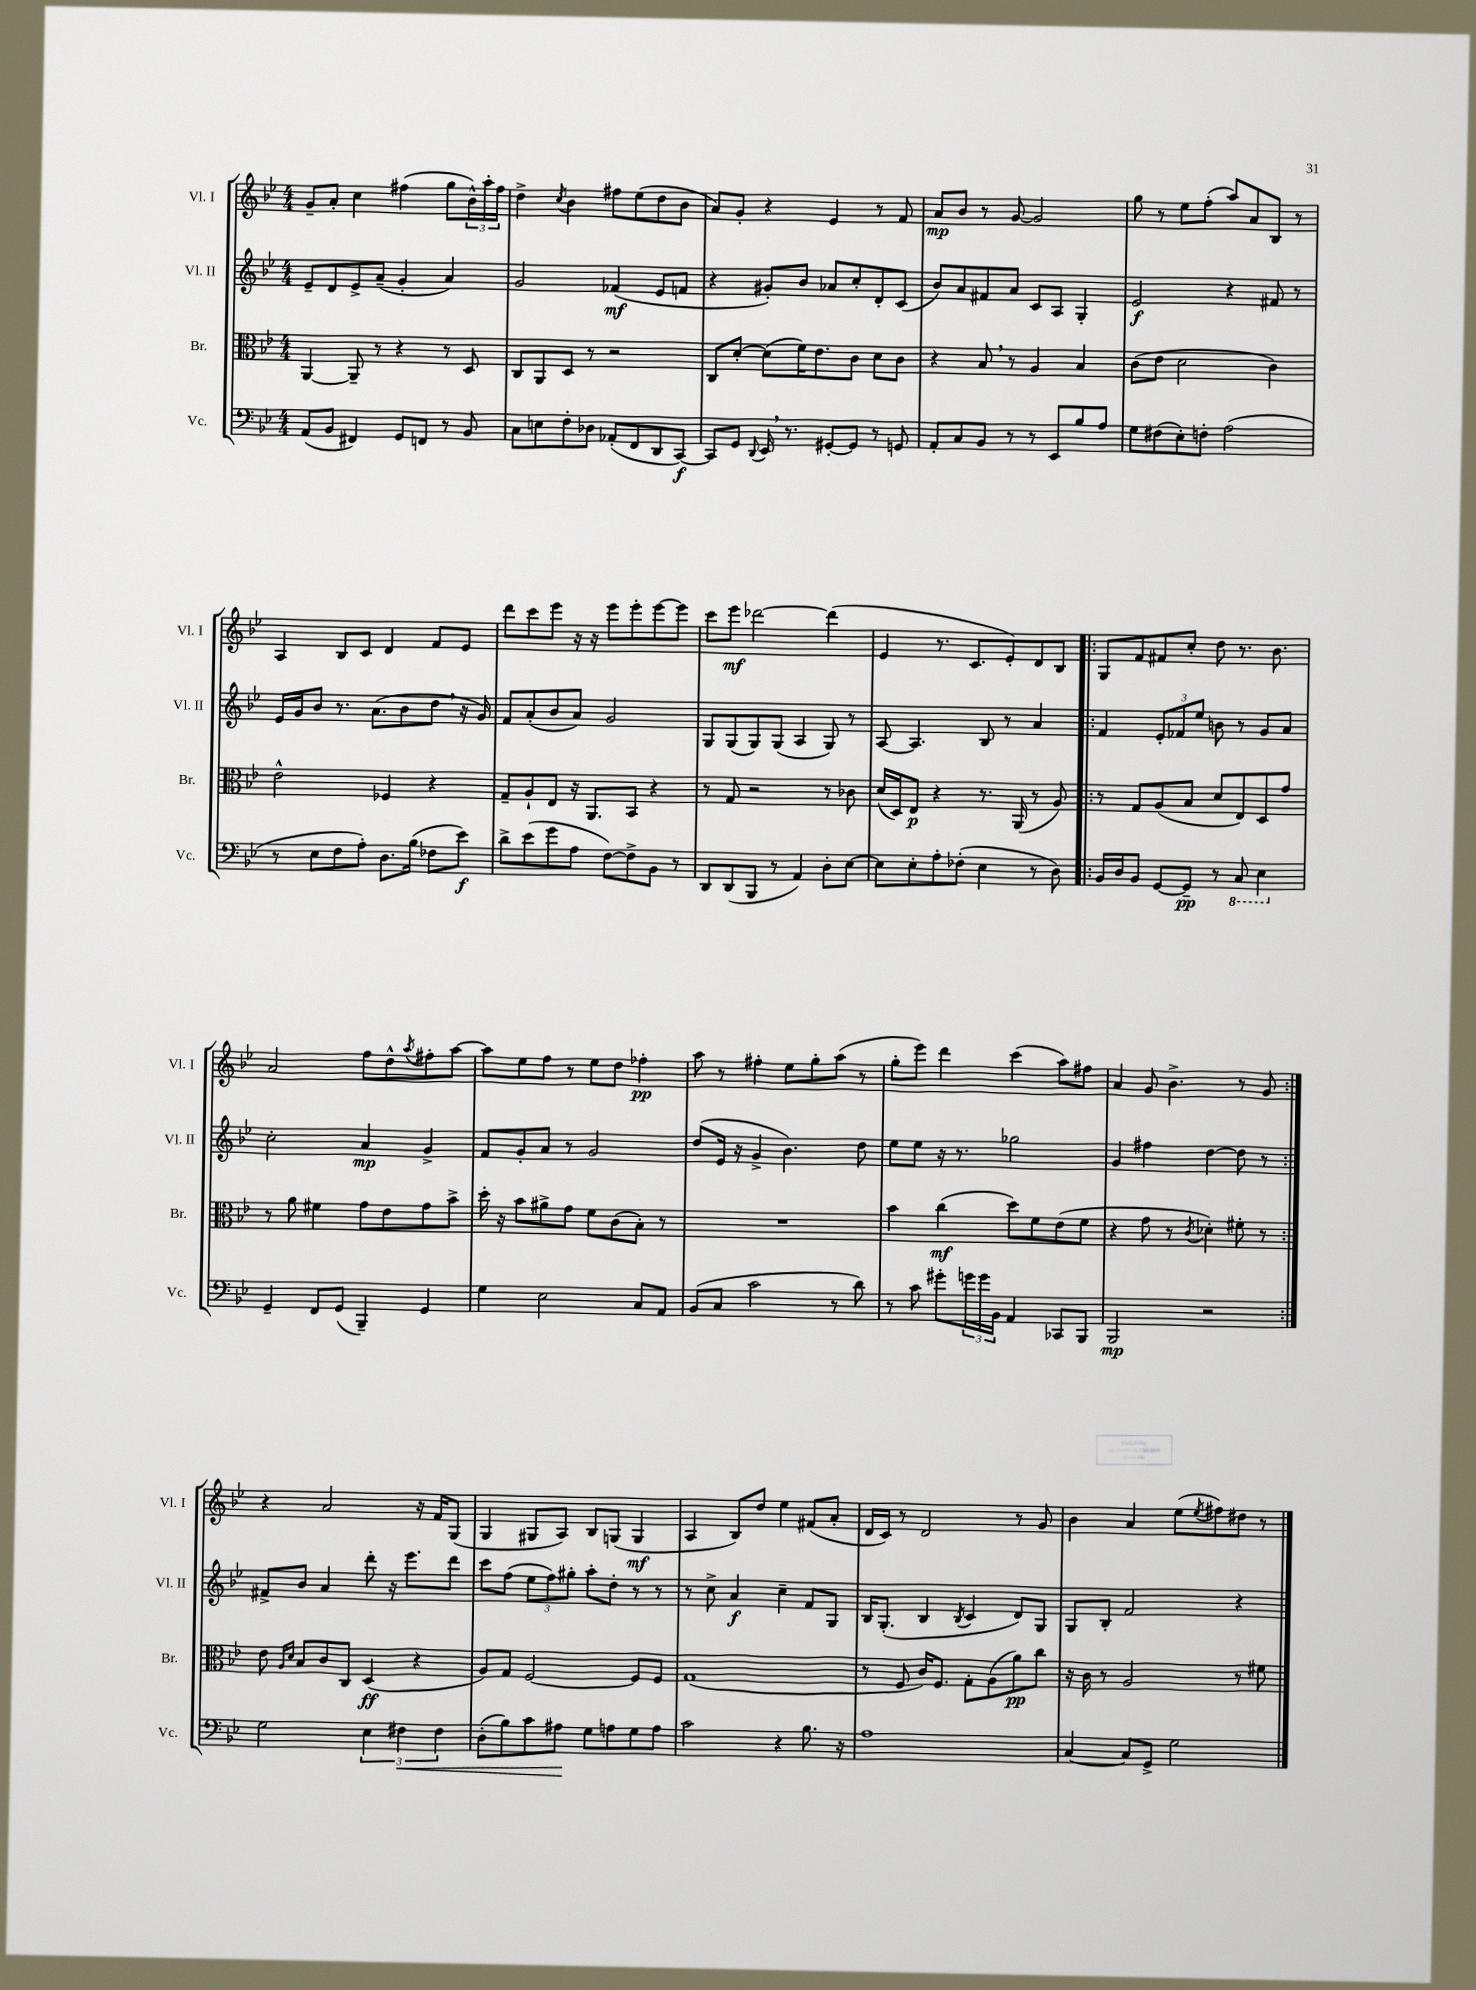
<<
\new StaffGroup <<
\new Staff = "s0" \with { instrumentName = "Vl. I" shortInstrumentName = "Vl. I" } {
    \clef treble \key bes \major \numericTimeSignature \time 4/4
    g'8-- a'8-. c''4 fis''4( g''8 \tuplet 3/2 { bes'16-^) a''16-. fis''16 } |
    d''4-> \acciaccatura { c''8 } bes'4 fis''8 ees''8( d''8 bes'8 |
    a'8) g'8-. r4 ees'4 r8 f'8 |
    a'8\mp bes'8 r8 g'8~ g'2 |
    g''8 r8 ees''8 f''8-.( a''8) a'8 bes8 r8 |
    a4 bes8 c'8 d'4 f'8 ees'8 |
    d'''8 c'''8 ees'''8 r16 r16 ees'''8 ees'''8-. ees'''8~ ees'''8 |
    c'''8 ees'''8\mf des'''2~ des'''4( |
    ees'4 r8. c'8. ees'8-.) d'8 bes8 |
    \repeat volta 2 { g8 f'8 fis'8 c''8-. d''8 r8. bes'8. |
    a'2 f''8 d''8-^ \acciaccatura { a''8 } fis''8-. a''8~ |
    a''8 ees''8 f''8 r8 ees''8 d''8 fes''4-.\pp |
    a''8 r8 fis''4-. ees''8 g''8-. a''8( r8 |
    g''8-. ees'''8) d'''4 c'''4( a''8) fis''8 |
    a'4 g'8 bes'4.-> r8 g'8 | }
    r4 a'2 r16 f'16 g8( |
    g4 gis8 a8) bes8 g8( g4\mf |
    a4 bes8) d''8 ees''4 fis'8( a'8-. |
    d'16 c'16) r8 d'2 r8 g'8 |
    bes'4 a'4 ees''8( \acciaccatura { ees''8 } fis''8) dis''8 r8 \bar "|." |
}
\new Staff = "s1" \with { instrumentName = "Vl. II" shortInstrumentName = "Vl. II" } {
    \clef treble \key bes \major \numericTimeSignature \time 4/4
    ees'8-- d'8 ees'8-> a'8--( g'4-. a'4) |
    g'2 fes'4\mf( ees'8 f'8 |
    r4 gis'8-.) bes'8 aes'8 c''8-. d'8-. c'8( |
    bes'8) a'8 fis'8 a'8 c'8 a8 g4-. |
    ees'2\f r4 fis'8 r8 |
    ees'16 g'16 bes'8 r8. a'8.( bes'8 d''8 \breathe r16 g'16) |
    f'8 a'8-.( bes'8 a'8) g'2 |
    g8 g8( g8) g8( a4 g8) r8 |
    a8~ a4. bes8 r8 a'4 |
    \repeat volta 2 { f'4 \tuplet 3/2 { ees'8-. fes'8 ees''8 } b'8 r8 g'8 a'8 |
    c''2-. a'4\mp g'4-> |
    f'8 g'8-. a'8 r8 g'2 |
    d''8( ees'16 r16 g'4-> bes'4.) d''8 |
    ees''8 ees''8 r16 r8. ges''2 |
    g'4 fis''4 d''4~ d''8 r8 | }
    fis'8-> bes'8 a'4 d'''8-. r16 ees'''8. d'''8 |
    c'''8 f''8( \tuplet 3/2 { ees''8 f''8) gis''8-. } a''8-. d''8-. r8 r8 |
    r8 c''8-> a'4\f c''4-- f'8 g8 |
    bes16 g8.-.( bes4 \acciaccatura { bes8 } c'4 d'8) g8 |
    g8 bes8-. f'2 r4 \bar "|." |
}
\new Staff = "s2" \with { instrumentName = "Br." shortInstrumentName = "Br." } {
    \clef alto \key bes \major \numericTimeSignature \time 4/4
    a,4~ a,8-- r8 r4 r8 d8 |
    c8 a,8 d8 r8 r2 |
    c8 d'8~-. d'8( f'16) ees'8. c'8 d'8 c'8 |
    r4 bes8 \breathe r8 a4 bes4 |
    c'8( ees'8 d'2 c'4) |
    ees'2-^ fes4 r4 |
    g8-- a8-! ees8 r16 a,8. bes,8 r4 |
    r8 g8 r2 r8 ces'8 |
    d'16( d16) ees8\p r4 r8. a,16( r8 a8) |
    \repeat volta 2 { r8 g8 a8( bes8 d'8 ees8) d8 g'8 |
    r8 a'8 fis'4 g'8 ees'8 g'8 bes'8-> |
    d''16-. r16 bes'8 ais'8-> g'8 f'8 c'8( bes8-.) r8 |
    R1 |
    bes'4 c''4\mf( d''8) f'8 ees'8( f'8 |
    r4 g'8 r8 \acciaccatura { c'8 } des'4-.) fis'8-. r8 | }
    ees'8 \grace { a16 d'16 } bes8 c'8 c8 d4\ff( r4 |
    a8) g8 f2~ f8 f8 |
    g1( |
    r8 f8 c'16) f8. g8-. a8( a'8\pp) c''8 |
    r16 c'16 r8 a2 r8 fis'8 \bar "|." |
}
\new Staff = "s3" \with { instrumentName = "Vc." shortInstrumentName = "Vc." } {
    \clef bass \key bes \major \numericTimeSignature \time 4/4
    a,8( bes,8 fis,4) g,8 f,8 r8 bes,8 |
    c8 e8 f8-. des8 aes,8-.( f,8 d,8 c,8~\f) |
    c,8 g,8 \appoggiatura { d,8 } ees,16 \breathe r8. gis,8~-. gis,8 r8 g,8 |
    a,8-. c8 bes,8 r8 r8 ees,8 bes8 a8 |
    g8 fis8( ees8-.) f8-. a2( |
    r8 ees8 f8 a8-.) d8. bes16( fes8 ees'8\f) |
    d'8-> ees'8( g'8 a8 f8~) f8-> bes,8 r8 |
    d,8 d,8( bes,,8 r8 a,4) d8-. ees8~ |
    ees8 ees8-. a8-. fes8-.( ees4 r8 d8) |
    \repeat volta 2 { bes,16 d16 bes,8 g,8~ g,8--\pp r8 \ottava #-1 c,8 ees,4 \ottava #0 |
    g,4-- f,8 g,8( bes,,4--) g,4 |
    g4 ees2 c8 a,8 |
    bes,8( c8 c'2 r8 d'8) |
    r8 c'8 gis'8-. \tuplet 3/2 { g'16 g'16 bes,16 } a,4 ces,8 bes,,8 |
    bes,,2\mp r2 | }
    g2 \tuplet 3/2 { ees4 fis4\< fis4 } |
    d8-.( bes8) c'8 ais8\! g8 a8 g8 a8 |
    c'2 r4 bes8. r16 |
    a1 |
    c4~ c8 g,8-> g2 \bar "|." |
}
>>
>>
\layout { \context { \Score \remove "Bar_number_engraver" } }
